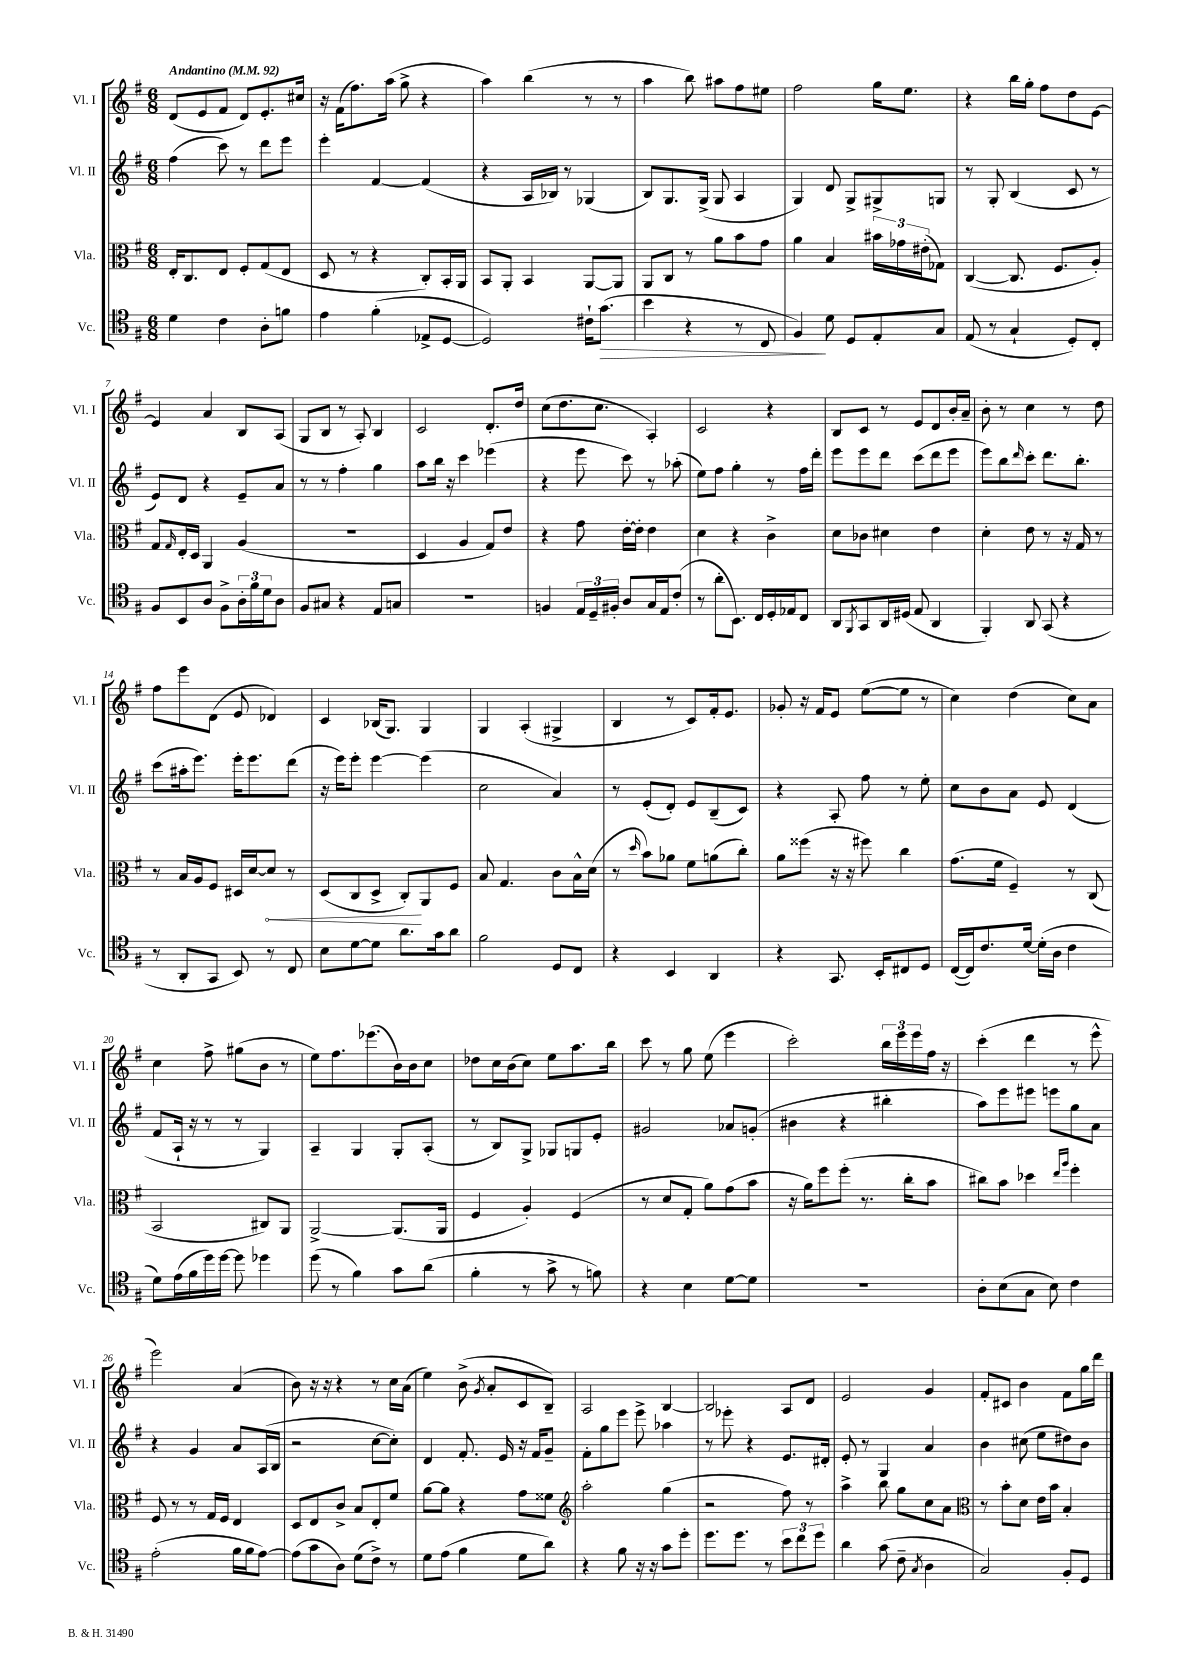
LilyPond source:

<<
\new StaffGroup <<
\new Staff = "s0" \with { instrumentName = "Vl. I" shortInstrumentName = "Vl. I" } {
    \clef treble \key g \major \numericTimeSignature \time 6/8 \tempo "Andantino" 4 = 92
    d'8( e'8 fis'8 d'8) e'8.-. cis''16 |
    r16 fis'16( fis''8.) a''16( g''8-> r4 |
    a''4) b''4( r8 r8 |
    a''4 b''8) ais''8 fis''8 eis''8 |
    fis''2 g''16 e''8. |
    r4 b''16 g''16-. fis''8 d''8 e'8~ |
    e'4 a'4 b8 a8( |
    g8 b8 r8 a8-.) b4 |
    c'2 d'8.-. d''16 |
    c''8( d''8. c''8. a4-.) |
    c'2 r4 |
    b8 c'8 r8 e'8 d'8 b'16-. a'16-- |
    b'8-. r8 c''4 r8 d''8 |
    fis''8 e'''8 d'8( e'8 des'4) |
    c'4 bes16( g8.) g4 |
    g4 a4-.( gis4-> |
    b4 r8 c'8) fis'16-. e'8. |
    ges'8-. r16 fis'16 e'8 e''8~( e''8 r8 |
    c''4) d''4( c''8) a'8 |
    c''4 fis''8-> gis''8( b'8 r8 |
    e''8) fis''8. ees'''8.( b'16) b'16 c''8 |
    des''8 c''16 b'16( c''8) e''8 a''8. b''16 |
    c'''8 r8 g''8 e''8( e'''4 |
    c'''2-.) \tuplet 3/2 { b''16 e'''16 e'''16 } fis''16 r16 |
    c'''4-.( d'''4 r8 e'''8-^ |
    e'''2) a'4( |
    b'8) r16 r16 r4 r8 c''16 a'16( |
    e''4) b'8->( \acciaccatura { g'8 } a'8-. c'8 b8--) |
    a2 b4~ |
    b2 a8 d'8 |
    e'2 g'4 |
    fis'8-. cis'8 b'4 fis'8 g''16 d'''16 \bar "|." |
}
\new Staff = "s1" \with { instrumentName = "Vl. II" shortInstrumentName = "Vl. II" } {
    \clef treble \key g \major \numericTimeSignature \time 6/8
    fis''4( c'''8) r8 d'''8 e'''8 |
    e'''4-. fis'4~ fis'4( |
    r4 a16 bes16) r8 ges4( |
    b8) g8. g16->( g8 a4 |
    g4) d'8 g8-> gis8-> g8 |
    r8 g8-. b4( c'8 r8 |
    e'8) d'8 r4 e'8-- a'8 |
    r8 r8 fis''4-. g''4 |
    a''8 b''16 r16 c'''4 ees'''4( |
    r4 e'''8 c'''8) r8 aes''8-.( |
    e''8) fis''8 g''4-. r8 fis''16 d'''16-. |
    e'''8 e'''8 d'''8 c'''8( d'''8 e'''8 |
    e'''8) b''8 \grace { d'''16 } c'''8-. d'''8. b''8.-. |
    c'''8( ais''16-. e'''8.) e'''16-. e'''8. d'''8( |
    r16 e'''16) e'''8-. e'''4~ e'''4( |
    c''2 a'4) |
    r8 e'8-.( d'8-.) e'8 b8--( c'8) |
    r4 a8-. fis''8 r8 e''8-. |
    c''8 b'8 a'8 e'8 d'4( |
    fis'8 a16-! r16 r8 r8 g4) |
    a4-- g4 g8-. a8-.( |
    r8 b8) g8-> ges8 g8 e'8-. |
    gis'2 aes'8 g'8-.( |
    bis'4 r4 bis''4-. |
    a''8) e'''8 eis'''8 e'''8 g''8 a'8 |
    r4 g'4 a'8 a16( b16 |
    r2 c''8~ c''8-.) |
    d'4 fis'8.-. e'16 r16 fis'16 g'8-- |
    fis'8-. g''8 e'''8 e'''8-> aes''4 |
    r8 ees'''8-. r4 e'8. dis'16-. |
    e'8-. r8 g4 a'4 |
    b'4 cis''8( e''8 dis''8) b'8 \bar "|." |
}
\new Staff = "s2" \with { instrumentName = "Vla." shortInstrumentName = "Vla." } {
    \clef alto \key g \major \numericTimeSignature \time 6/8
    e16-. c8. e8 fis8-. g8( e8 |
    d8 r8 r4 c8-.) b,16-. a,16 |
    b,8 a,8-. b,4 a,8~ a,8 |
    a,8 c8 r8 a'8 b'8 g'8 |
    a'4 b4 \tuplet 3/2 { bis'16 ges'16 eis'16-.( } ges8) |
    c4~( c8. fis8. a8-.) |
    g8 \grace { g16 } e16-. d16 a,4 a4( |
    R2. |
    d4 a4 g8) e'8 |
    r4 g'8 e'16~-. e'16-. e'4 |
    d'4 r4 c'4-> |
    d'8 ces'8 dis'4 e'4 |
    d'4-. e'8 r8 r16 g16 r8 |
    r8 b16 a16 fis8 dis16 d'16~ \once \override Hairpin.circled-tip = ##t d'8\< r8 |
    d8( c8 d8-> c8-.\!) a,8 fis8 |
    b8 g4. c'8 b16-^ d'16( |
    r8 \grace { d''16 } b'8) aes'8 fis'8 a'8( c''8-.) |
    a'8 fisis''8( r16 r16 fis''8) c''4 |
    g'8.( fis'16 fis4--) r8 c8( |
    b,2 cis8) a,8 |
    a,2~-> a,8.( a,16 |
    fis4 a4-.) fis4( |
    r8 d'8 g8-. a'8) g'8( b'8 |
    r16 a'16) fis''8 fis''8-.( r8. c''16-. b'8 |
    cis''8) b'8 des''4 \grace { e''16 a''16 } fis''4-. |
    fis8 r8 r8 g16 fis16 e4 |
    d8 e8 c'8-> b8 e8-. fis'8 |
    a'8~ a'8 r4 g'8 fisis'8 |
    \clef treble a''2-. g''4( |
    r2 fis''8) r8 |
    a''4-> b''8 g''8 c''8 a'8 |
    \clef alto r8 b'8-. d'8 e'16 b'16 b4-. \bar "|." |
}
\new Staff = "s3" \with { instrumentName = "Vc." shortInstrumentName = "Vc." } {
    \clef tenor \key g \major \numericTimeSignature \time 6/8
    d'4 c'4 a8-. f'8 |
    e'4 fis'4-.( ees8-> d8~ |
    d2) cis'16-! g'8.\>( |
    b'4 r4 r8 c8 |
    fis4\!) d'8 d8 e8-. g8 |
    e8( r8 g4-! d8-.) c8-. |
    fis8 b,8 a8 fis8-> \tuplet 3/2 { a16-. fis'16 d'16 } a8 |
    fis8 gis8 r4 e8 g8 |
    R2. |
    f4 \tuplet 3/2 { e16 d16-- fis16-. } a8 g16 e16 c'8-.( |
    r8 a'8-. b,8.) c16 d16-. ees16 c8 |
    a,8 \acciaccatura { fis,8 } g,8 a,16 dis16( e8 a,4 |
    fis,4-.) a,8 g,8( r4 |
    r8 a,8-. g,8 b,8) r8 c8 |
    b8 d'8~ d'8 a'8. g'16 a'8 |
    fis'2 d8 c8 |
    r4 b,4 a,4 |
    r4 g,8. b,16-. cis8 d8 |
    c16~( c16) c'8. d'16~ d'16-.( a16 c'4 |
    d'8) e'16( fis'16 d''16) d''16~ d''8 des''4 |
    d''8( r8 fis'4) g'8 a'8( |
    fis'4-. r8 g'8-> r8 f'8) |
    r4 b4 d'8~ d'8 |
    R2. |
    a8-. b8( g8 b8) c'4 |
    e'2-.( fis'16 fis'16 e'8~) |
    e'8( g'8 a8) d'8( c'8->) r8 |
    d'8 e'8( fis'4 d'8 a'8) |
    r4 fis'8 r16 r16 g'8 d''8-. |
    d''8. d''8. r8 \tuplet 3/2 { b'8 c''8 d''8 } |
    a'4 g'8( c'8-- \acciaccatura { g8 } a4 |
    g2) fis8-. d8 \bar "|." |
}
>>
>>
